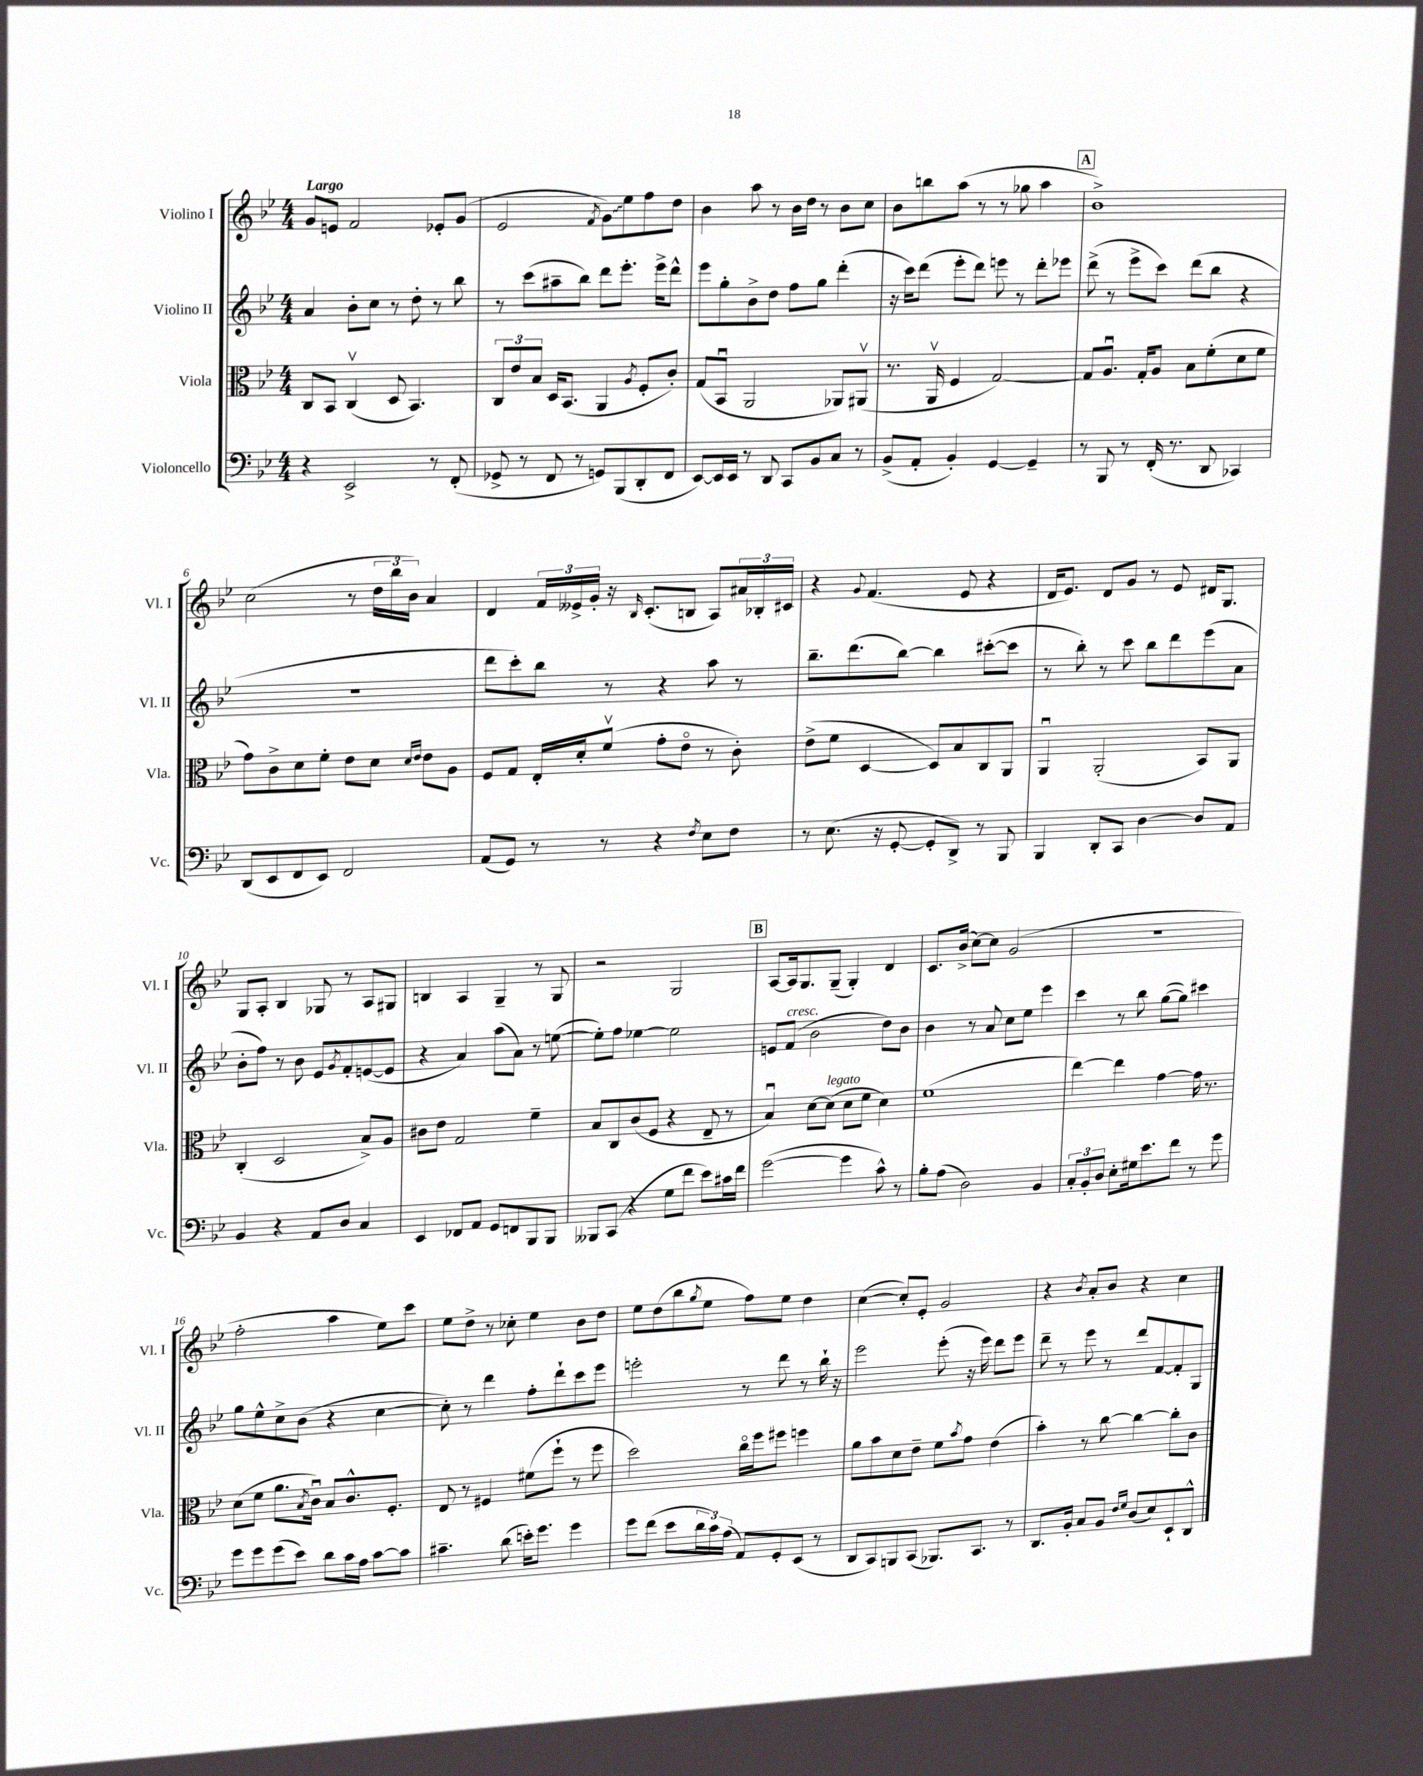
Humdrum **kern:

**kern	**kern	**kern	**kern
*staff4	*staff3	*staff2	*staff1
*clefF4	*clefC3	*clefG2	*clefG2
*k[b-e-]	*k[b-e-]	*k[b-e-]	*k[b-e-]
*M4/4	*M4/4	*M4/4	*M4/4
4r	8C	4a	8g
.	8BB-	.	8e
2EE-^	(4Cv	8b-'	2f
.	.	8cc	.
.	8D	8r	.
.	4.BB-)	8dd'	.
8r	.	8r	8e-'
(8FF'	.	8bb-	(8g
=	=	=	=
8GG-^	12C	8r	2e-
.	12e-	.	.
8r	.	(8ccc	.
.	12B-	.	.
8FF	16D	8aa#~	.
.	(8.BB-	.	.
8r	.	8bb-)	.
.	.	.	8qf
8GG)	4AA	8ddd	8g)
(8BBB-	.	8.eee-'	8ee-
.	8qA	.	.
8DD'	8F'	.	8ff
.	.	16eee-^	.
8FF	8c')	8ddd^^	8dd
=	=	=	=
[8EE-)	(8G	8eee-	4b-
16EE-]	8BB-u	8gg'	.
16EE-	.	.	.
8r	2AA	8b-^	8aa
8DD	.	8dd	8r
8CC	.	8ff	16b-
.	.	.	16dd
8BB-	.	8gg	8r
8C	8AA-)	(4ddd'	8b-
8r	(8AA#v	.	8cc
=	=	=	=
(8BB-^	8.r	16r	8b-
.	.	16ccc)	.
8AA'	.	(8ddd	8bb
.	16AAv	.	.
4BB-')	4F	8eee-'	(8aa
.	.	8ddd)	8r
[4GG	[2G)	8eee	8r
.	.	8r	8gg-
4GG~]	.	8ddd'	4aa
.	.	8eee-	.
=	=	=	=
8r	8G]	(8ddd^	1b-^)
8BBB-	8.Au	8r	.
8r	.	8eee-^	.
.	16G'	.	.
(16FF'	8A	8ccc)	.
8.r	.	.	.
.	8B-	(8ddd	.
8DD	(8f'	8bb-	.
4CC-)	8d	4r	.
.	8f	.	.
=	=	=	=
(8DD	8g)	1r	(2cc
8EE-	8c^	.	.
8FF	8d	.	.
8EE-)	8f'	.	.
2FF	8e-	.	8r
.	8d	.	24dd
.	.	.	24bb-
.	.	.	24b-)
.	16qqd	.	.
.	16qqe-	.	.
.	8e-	.	4a
.	8A	.	.
=	=	=	=
(8AA	8F	8ddd	4d
8GG)	8G	8ccc')	.
8r	16E-'	8bb-	24f
.	.	.	24e--^
.	16d'	.	.
.	.	.	24g'
8r	(8fv	8r	16r
.	.	.	16qqB-
.	.	.	(8.c'
4r	8g'	4r	.
.	8e-o	.	8B
8qF	.	.	.
8E-	8r	8aa	8A)
8F	8c')	8r	24a#
.	.	.	24B-'
.	.	.	24c#
=	=	=	=
8r	(8e-^	8.bb-~	4r
(8.E-	8f	.	.
.	.	(8.ddd	.
.	.	.	8qqg
.	[4D	.	(4.f
16r	.	.	.
[8GG'	.	[8bb-)	.
8GG']	8D])	4bb-]	.
8DD^)	8B-	.	8e-
8r	8C	([8ccc#'	4r
8BBB-	8AA	8ccc#]	.
=	=	=	=
4BBB-	4AAu	8r	16d
.	.	.	8.e-)
.	.	8bb-')	.
8DD'	(2AA'	8r	8d
8CC	.	8ccc	8g
[4D	.	8bb-	8r
.	.	8ddd	8e-
8D]	8BB-)	(8eee-	16d#
.	.	.	8.G
8AA	8AA	8a	.
=	=	=	=
4BB-	(4C'	8b-'	8G
.	.	8ff)	8A'
4r	2D	8r	4B-
.	.	8b-	.
8AA	.	8e-	8G-
.	.	8qg	.
8D	.	8f'	8r
4C	8B-^)	([8e	8A
.	8A	8e]	8G#
=	=	=	=
4EE-	8c#	4r	4B
.	8e-	.	.
8FF-	2G	4a)	4A
8AA	.	.	.
8GG	.	(8aa	4G~
8FF	.	8a)	.
8BBB-	4f~	8r	8r
8BBB-	.	([8ee	8G
=	=	=	=
8BBB--	8B-	8ee'])	2r
(8CC	8C	8ff	.
4r	(8c	[4ee-	.
.	8F	.	.
8G	4r	2ee-]	2G
8f	.	.	.
8e-)	8E-~	.	.
16c#	8r	.	.
16f	.	.	.
=	=	=	=
([2g	4B-u)	8e	[8A
.	.	(8f	16A]
.	.	.	8.G
.	[8d	2b-	.
.	(8d]	.	(8G~
4g]	8d	.	4G')
.	8f	.	.
8c^^)	4d)	8dd)	4d
8r	.	8b-	.
=	=	=	=
8B-'	(1f	4b-	8.c
(8A	.	.	.
.	.	.	(16b-^
2D)	.	8r	[8cc)
.	.	8a	8cc]
.	.	8cc	(2g
.	.	8ee-	.
4BB-	.	4eee-	.
=	=	=	=
12C'	[4ee-)	4ccc	1r
12BB-'	.	.	.
12D	.	.	.
8E-'	4ee-]	8r	.
16G#	.	8bb-	.
8.e-	.	.	.
.	[4g	([8gg	.
8f	.	8gg])	.
8r	16g]	4ccc#	.
.	8.r	.	.
8g	.	.	.
=	=	=	=
8g	(8d	8gg	2ff'
8g	8f	8ee-^^	.
(8g	8.a	8cc^	.
8e-)	.	(8b-	.
.	8qB-	.	.
.	16cu)	.	.
8d	8B-	4r	4aa
16c	8.c^^	.	.
16A	.	.	.
[8c	.	[4cc	8ee-)
.	8.F'	.	.
8c]	.	.	8ccc
=	=	=	=
4.c#~	8E-	8cc'])	8ee-
.	8r	8r	8dd^
.	4F#	4ddd	8r
(8d	.	.	8cc-'
16e')	(8f#	8ff'	4ee-
8.g	.	.	.
.	8ff`	8ddd`	.
4g	8r	8ccc	8b-
.	8ff	8eee-	8dd
=	=	=	=
8g	2dd)	2eee'	8ee-
(8f	.	.	(8dd
8e-	.	.	8bb-
.	.	.	8qgg
24d	.	.	8ee-
24c)	.	.	.
(24A	.	.	.
8AA)	16cco	8r	8ff)
.	16ff	.	.
8GG'	8ff#	8ddd	8ee-
(8EE-	4ff	8r	4dd
8r	.	16bb-`	.
.	.	16r	.
=	=	=	=
8DD	8a	2eee-	([4cc
8CC)	8b-	.	.
8BBB	8d	.	8cc'])
(8CC	8e-~	.	8e-'
8.BBB-)	8f	(8eee-'	2g
.	8qb-	.	.
.	8g	16r	.
8.CC	.	16eee-)	.
.	(4e-	8ddd	.
8r	.	8eee-	.
=	=	=	=
8.DD	4b-')	8ddd~	4r
.	.	8r	.
16BB-'	.	.	.
.	.	.	8qb-
8C	8r	8eee-	8a'
8BB-	[8cc	8r	8b-
16qqF	.	.	.
16qqG	.	.	.
(8D	4cc_	8ddd	4r
8E-)	.	[8f	.
8EE-`	8cc']	8f']	4cc
8DD^^	8c	8G	.
==	==	==	==
*-	*-	*-	*-
